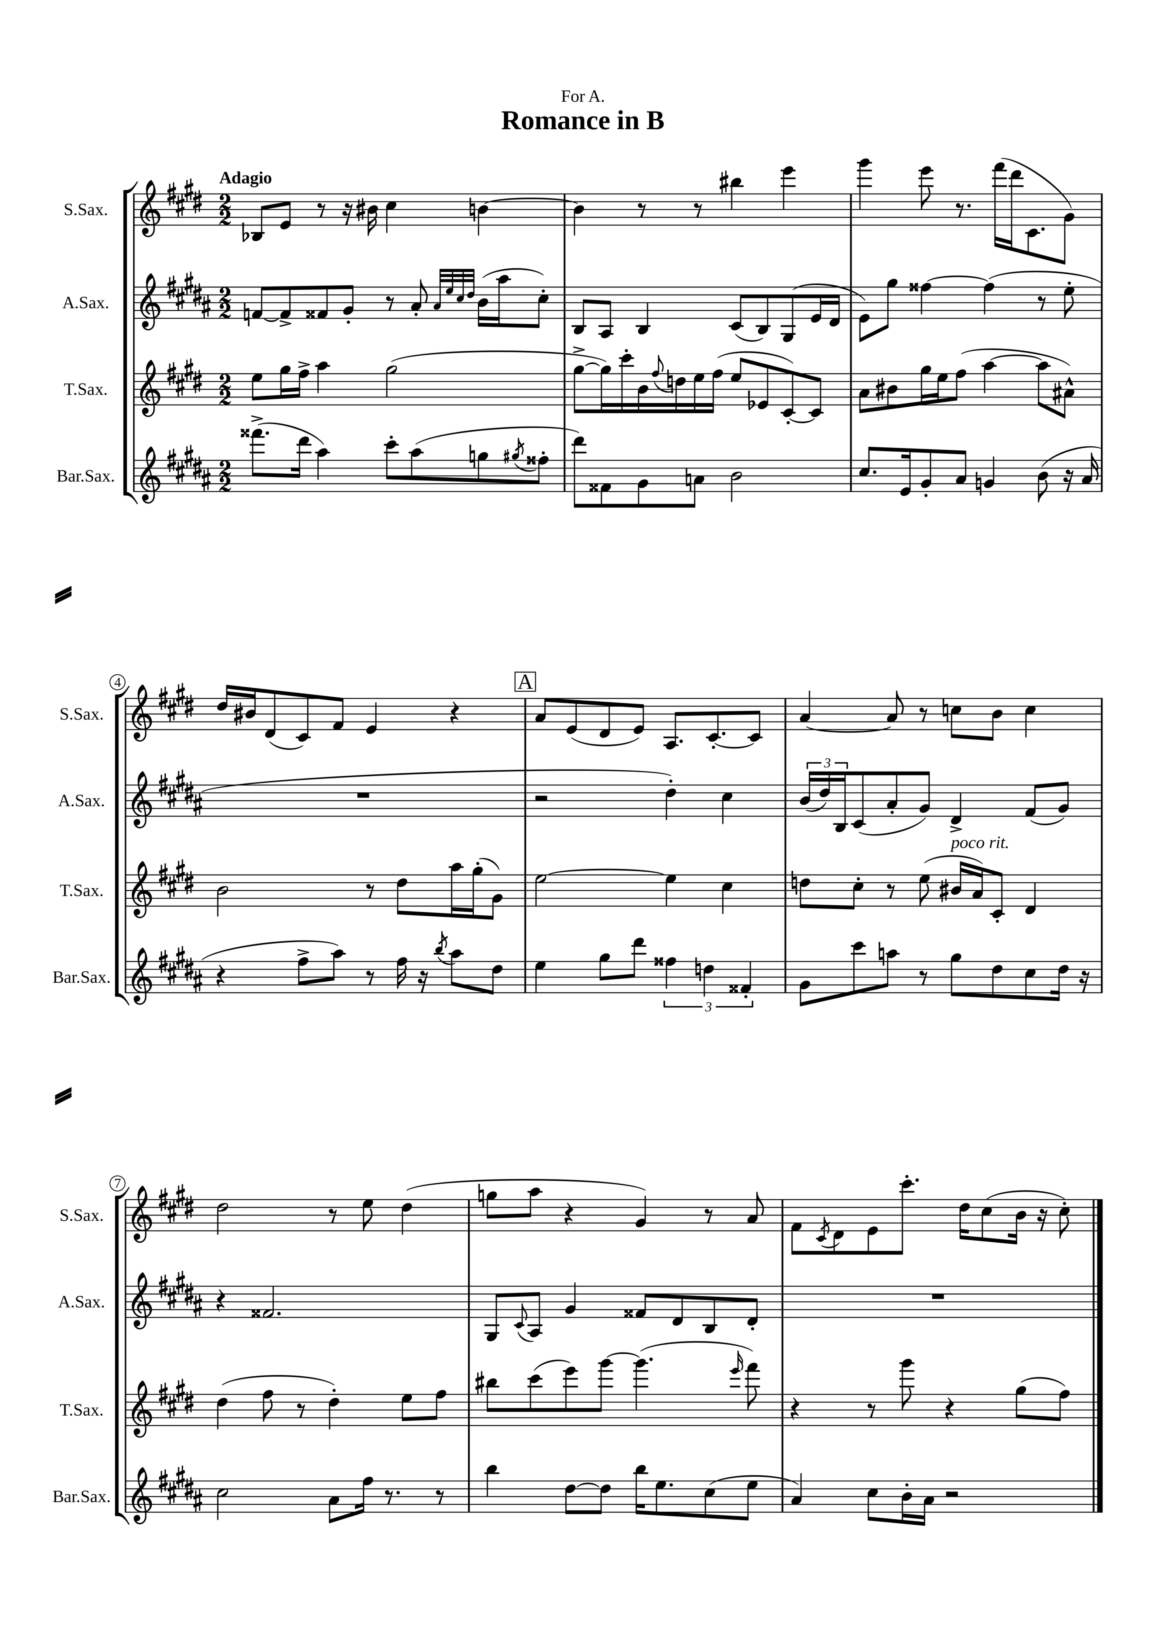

**kern	**kern	**kern	**kern
*staff4	*staff3	*staff2	*staff1
*clefG2	*clefG2	*clefG2	*clefG2
*k[f#c#g#d#a#]	*k[f#c#g#d#]	*k[f#c#g#d#a#]	*k[f#c#g#d#]
*M2/2	*M2/2	*M2/2	*M2/2
(8.fff##^	8ee	[8f	8B-
.	16gg#	8f^]	8e
16ddd#	16ff#^	.	.
4aa#)	4aa	8f##	8r
.	.	8g#'	16r
.	.	.	16b#
8ccc#'	(2gg#	8r	4cc#
(8aa#	.	8a#'	.
.	.	32qqa#	.
.	.	32qqee	.
.	.	32qqcc#	.
.	.	32qqdd#	.
8gg	.	(16b	[4b
.	.	16aa#	.
8qgg#	.	.	.
8ff##'	.	8cc#')	.
=	=	=	=
8ddd#)	[8gg#^	8B	4b]
8f##	16gg#])	8A#	.
.	16ccc#'	.	.
8g#	16b	4B	8r
.	8qqff#	.	.
.	16dd	.	.
8a	16ee	.	8r
.	(16ff#	.	.
2b	8ee	(8c#	4bb#
.	8e-	8B)	.
.	[8c#')	(8G#	4eee
.	8c#]	16e	.
.	.	16d#	.
=	=	=	=
8.cc#	8a	8e)	4ggg#
.	8b#	8gg#	.
16e	.	.	.
8g#'	16gg#	[4ff##	8eee
.	16ee	.	.
8a#	(8ff#	.	8.r
4g	[4aa	(4ff##]	.
.	.	.	(16fff#
.	.	.	16ddd#
.	.	.	8.c#
(8b	8aa]	8r	.
16r	8a#^^)	8ee'	8g#)
16a#	.	.	.
=	=	=	=
4r	2b	1r	16dd#
.	.	.	16b#
.	.	.	(8d#
8ff#^	.	.	8c#)
8aa#)	.	.	8f#
8r	8r	.	4e
16ff#	8dd#	.	.
16r	.	.	.
8qbb	.	.	.
8aa#	16aa	.	4r
.	(16gg#'	.	.
8dd#	8g#)	.	.
=	=	=	=
4ee	[2ee	2r	8a
.	.	.	(8e
8gg#	.	.	8d#
8ddd#	.	.	8e)
6ff##	4ee]	4dd#')	8.A
6dd	.	.	.
.	.	.	[8.c#'
.	4cc#	4cc#	.
6f##'	.	.	.
.	.	.	8c#]
=	=	=	=
8g#	8dd	(24b	[4a
.	.	24dd#)	.
.	.	24B	.
8ccc#	8cc#'	(8c#	.
8aa	8r	8a#'	8a]
8r	(8ee	8g#)	8r
8gg#	16b#	4d#^	8cc
.	16a)	.	.
8dd#	8c#'	.	8b
8cc#	4d#	(8f#	4cc
16dd#	.	8g#)	.
16r	.	.	.
=	=	=	=
2cc#	(4dd#	4r	2dd#
.	8ff#	2.f##	.
.	8r	.	.
8a#	4dd#')	.	8r
16ff#	.	.	8ee
8.r	.	.	.
.	8ee	.	(4dd#
8r	8ff#	.	.
=	=	=	=
4bb	8bb#	8G#	8gg
.	.	8qqc#	.
.	(8ccc#	8A#	8aa
[8dd#	8eee)	4g#	4r
8dd#]	[8ggg#	.	.
16bb	(4.ggg#]	8f##	4g#)
8.ee	.	.	.
.	.	8d#	.
(8cc#	.	8B	8r
.	16qqeee	.	.
8ee	8fff#)	8d#'	8a
=	=	=	=
4a#)	4r	1r	8f#
.	.	.	8qc#
.	.	.	8d#
8cc#	8r	.	8e
16b'	8ggg#	.	8.ccc#'
16a#	.	.	.
2r	4r	.	.
.	.	.	16dd#
.	.	.	(8cc#
.	(8gg#	.	16b
.	.	.	16r
.	8ff#)	.	8cc#')
==	==	==	==
*-	*-	*-	*-
